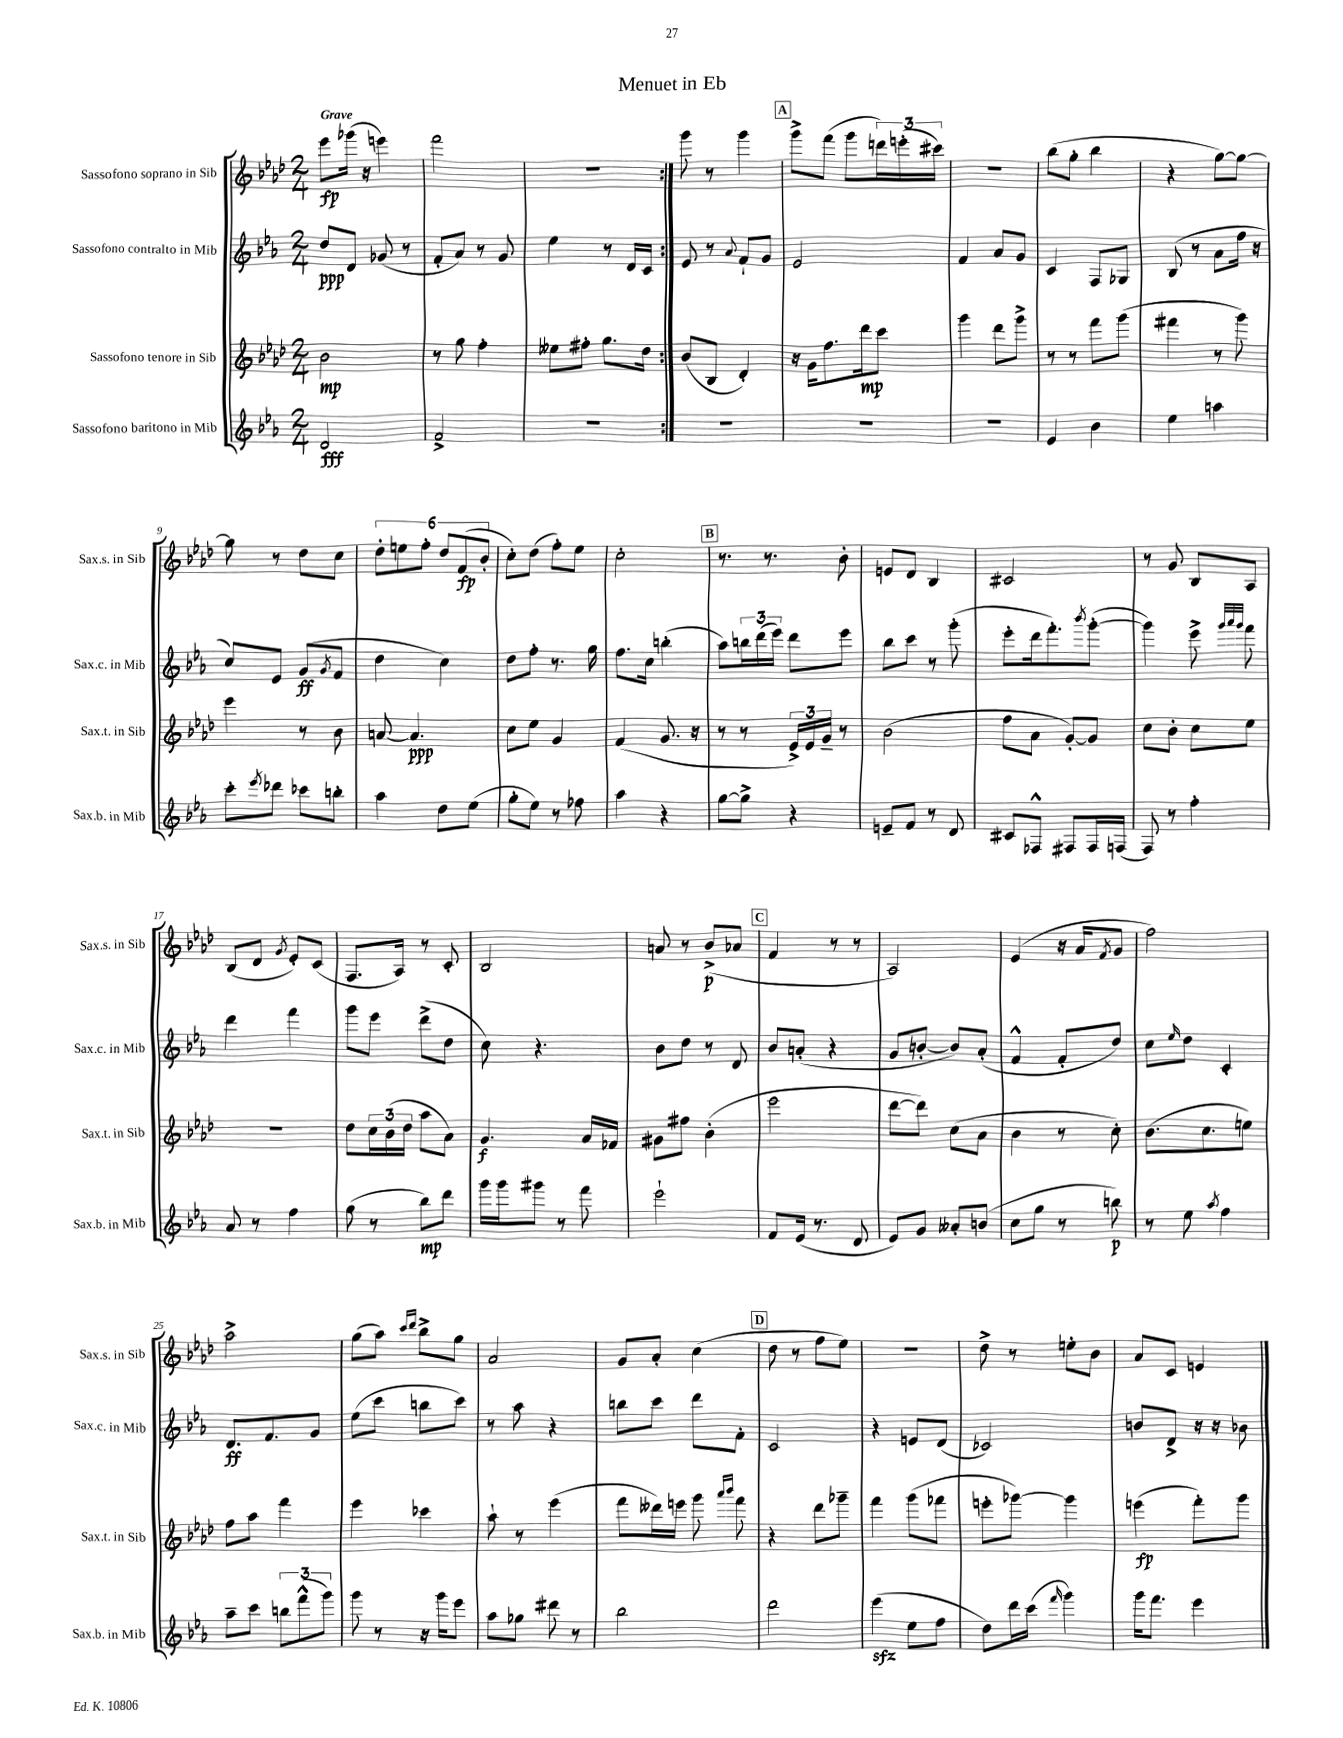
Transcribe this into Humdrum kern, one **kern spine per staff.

**kern	**dynam	**kern	**dynam	**kern	**dynam	**kern	**dynam
*part4	*part4	*part3	*part3	*part2	*part2	*part1	*part1
*staff4	*staff4	*staff3	*staff3	*staff2	*staff2	*staff1	*staff1
*I"Sassofono baritono in Mib	*	*I"Sassofono tenore in Sib	*	*I"Sassofono contralto in Mib	*	*I"Sassofono soprano in Sib	*
*I'Sax.b. in Mib	*	*I'Sax.t. in Sib	*	*I'Sax.c. in Mib	*	*I'Sax.s. in Sib	*
*clefG2	*	*clefG2	*	*clefG2	*	*clefG2	*
*k[b-e-a-]	*	*k[b-e-a-d-]	*	*k[b-e-a-]	*	*k[b-e-a-d-]	*
*M2/4	*	*M2/4	*	*M2/4	*	*M2/4	*
=1	=1	=1	=1	=1	=1	=1	=1
!	!	!	!	!	!	!LO:TX:a:B:t=Grave	!
2d/	fff	2b-\	mp	8dd/L	ppp	8eee-\L	fp
.	.	.	.	8d/J	.	(16ggg-X\Jk	.
.	.	.	.	.	.	16r	.
.	.	.	.	(8g-X/	.	4eeen\)	.
.	.	.	.	8r	.	.	.
=2	=2	=2	=2	=2	=2	=2	=2
2f^/	.	8r	.	8f'/L	.	2fff\	.
.	.	8gg\	.	8a-/J)	.	.	.
.	.	4ff'\	.	8r	.	.	.
.	.	.	.	8g/	.	.	.
=3	=3	=3	=3	=3	=3	=3	=3
2r	.	8ee--X\L	.	4ee-\	.	2r	.
.	.	8ff#X'\J	.	.	.	.	.
.	.	8.gg\L	.	8r	.	.	.
.	.	.	.	16d/LL	.	.	.
.	.	16dd-\Jk	.	16c/JJ	.	.	.
=4:|!	=4:|!	=4:|!	=4:|!	=4:|!	=4:|!	=4:|!	=4:|!
2r	.	(8b-/L	.	8e-/	.	8ggg\	.
.	.	8B-/J	.	8r	.	8r	.
.	.	.	.	8qqa-/	.	.	.
.	.	4d-'/)	.	8f`/L	.	4ggg\	.
.	.	.	.	8g/J	.	.	.
!!LO:REH:place=s1:t=A
=5	=5	=5	=5	=5	=5	=5	=5
2r	.	16r	.	2e-/	.	8ggg^\L	.
.	.	16g\KL	.	.	.	.	.
.	.	8.ff\	.	.	.	(8fff\J	.
.	.	.	.	.	.	8ggg\L	.
.	.	16ddd-\k	mp	.	.	.	.
.	.	8ccc\J	.	.	.	24dddn\L)	.
.	.	.	.	.	.	(24eeen'\	.
.	.	.	.	.	.	24ccc#X\JJ)	.
=6	=6	=6	=6	=6	=6	=6	=6
2r	.	4ggg\	.	4f/	.	2r	.
.	.	8ddd-\L	.	8a-/L	.	.	.
.	.	8ggg^\J	.	8g/J	.	.	.
=7	=7	=7	=7	=7	=7	=7	=7
4e-/	.	8r	.	4c/	.	(8bb-\L	.
.	.	8r	.	.	.	8gg'\J	.
4b-\	.	8fff\L	.	8F/L	.	4bb-\	.
.	.	(8ggg\J	.	8G-X/J	.	.	.
=8	=8	=8	=8	=8	=8	=8	=8
4ee-\	.	4fff#X\	.	(8B-/	.	4r	.
.	.	.	.	8r	.	.	.
4aan\	.	8r	.	8a-\L	.	[8gg\L)	.
.	.	8ggg\)	.	16ff\Jk	.	8gg\J_	.
.	.	.	.	16r	.	.	.
!!LO:LB:g=z
=9	=9	=9	=9	=9	=9	=9	=9
8ccc'\L	.	4eee-\	.	8cc/L)	.	8gg\]	.
8qeee-/	.	.	.	.	.	.	.
8ddd-X\J	.	.	.	8e-/J	.	8r	.
8ccc-X\L	.	8r	.	(8g/L	ff	8dd-\L	.
.	.	.	.	8qg/	.	.	.
8bbn'\J	.	8b-\	.	8f/J	.	8cc\J	.
=10	=10	=10	=10	=10	=10	=10	=10
4aa-\	.	[8an/	.	4dd\	.	12dd-'\L	.
.	.	.	.	.	.	12een\	.
.	.	4.a/]	ppp	.	.	.	.
.	.	.	.	.	.	12ff'\J	.
8dd\L	.	.	.	4cc\)	.	12dd-/L	.
.	.	.	.	.	.	(12f/	fp
(8ee-\J	.	.	.	.	.	.	.
.	.	.	.	.	.	12b-'/J	.
=11	=11	=11	=11	=11	=11	=11	=11
8gg'\L	.	8cc\L	.	8dd\L	.	8cc'\L)	.
8ee-\J)	.	8ee-\J	.	8ff'\J	.	(8dd-\J	.
8r	.	4g/	.	8.r	.	8ff'\L)	.
8ff-X\	.	.	.	.	.	8ee-\J	.
.	.	.	.	16gg\	.	.	.
=12	=12	=12	=12	=12	=12	=12	=12
4aa-\	.	(4f/	.	8.ff\L	.	2cc'\	.
.	.	.	.	16cc\Jk	.	.	.
4r	.	8.g/	.	(4bbn'\	.	.	.
.	.	16r	.	.	.	.	.
!!LO:REH:place=s1:t=B
=13	=13	=13	=13	=13	=13	=13	=13
[8gg\L	.	8r	.	8aa-\L)	.	8.r	.
8gg^\J]	.	8r	.	24bbn\L	.	.	.
.	.	.	.	(24ddd\	.	.	.
.	.	.	.	.	.	8.r	.
.	.	.	.	24eee-\JJ)	.	.	.
4r	.	24e-^/LL)	.	8ddd\L	.	.	.
.	.	24e-/	.	.	.	.	.
.	.	24g~/JJ	.	.	.	.	.
.	.	8r	.	8eee-\J	.	8b-'\	.
=14	=14	=14	=14	=14	=14	=14	=14
8en~/L	.	(2b-\	.	8bb-\L	.	8en/L	.
8f/J	.	.	.	8ccc\J	.	8d-/J	.
8r	.	.	.	8r	.	4B-/	.
8d/	.	.	.	(8ggg'\	.	.	.
=15	=15	=15	=15	=15	=15	=15	=15
8c#X/L	.	8ff\L	.	8eee-'\L	.	2c#X/	.
8F-X^^/J	.	8a-\J	.	16ddd\k	.	.	.
.	.	.	.	8.fff'\)	.	.	.
8F#X/L	.	[8g'/L)	.	.	.	.	.
.	.	.	.	8qbbb-/	.	.	.
16F#/L	.	8g/J]	.	([8ggg'\J	.	.	.
(16Fn/JJ	.	.	.	.	.	.	.
=16	=16	=16	=16	=16	=16	=16	=16
8F/)	.	8cc\L	.	4ggg\])	.	8r	.
8r	.	8b-'\J	.	.	.	8g/	.
4ff'\	.	8cc\L	.	8eee-^\	.	8B-/L	.
.	.	.	.	32qqggg/LLL	.	.	.
.	.	.	.	32qqaaa-/	.	.	.
.	.	.	.	32qqggg/JJJ	.	.	.
.	.	8ee-\J	.	8fff\	.	8A-/J	.
!!LO:LB:g=z
=17	=17	=17	=17	=17	=17	=17	=17
8a-/	.	2r	.	4ddd\	.	(8B-/L	.
8r	.	.	.	.	.	8d-/J	.
.	.	.	.	.	.	8qg/	.
4ff\	.	.	.	4fff\	.	8e-'/L)	.
.	.	.	.	.	.	(8c/J	.
=18	=18	=18	=18	=18	=18	=18	=18
(8gg\	.	8dd-\L	.	8ggg\L	.	8.F/L	.
8r	.	24cc\L	.	8eee-\J	.	.	.
.	.	(24b-\	.	.	.	.	.
.	.	.	.	.	.	16A-/Jk)	.
.	.	24dd-\JJ	.	.	.	.	.
8bb-\L)	mp	8aa-\L	.	(8ddd^\L	.	8r	.
8ddd\J	.	8a-\J)	.	8dd\J	.	8c'/	.
=19	=19	=19	=19	=19	=19	=19	=19
16ggg\LL	.	4.g/	f	8cc\)	.	2B-/	.
16ggg\J	.	.	.	.	.	.	.
8ggg#X\J	.	.	.	4.r	.	.	.
8r	.	.	.	.	.	.	.
8fff\	.	16a-/LL	.	.	.	.	.
.	.	16f-X/JJ	.	.	.	.	.
=20	=20	=20	=20	=20	=20	=20	=20
2eee-`\	.	8g#X\L	.	8b-\L	.	8an/	.
.	.	8ff#X\J	.	8dd\J	.	8r	.
.	.	(4b-'\	.	8r	.	(8b-^/L	p
.	.	.	.	8d/	.	8a-X/J	.
!!LO:REH:place=s1:t=C
=21	=21	=21	=21	=21	=21	=21	=21
8f/L	.	2eee-\	.	8b-/L	.	4f/	.
(16e-/Jk	.	.	.	(8an'/J	.	.	.
8.r	.	.	.	.	.	.	.
.	.	.	.	4r	.	8r	.
8d/	.	.	.	.	.	8r	.
=22	=22	=22	=22	=22	=22	=22	=22
8e-/L)	.	[8ddd-\L	.	8g/L	.	2A-/)	.
8g/J	.	8ddd-\J])	.	[8bn'/J	.	.	.
8a--X'/L	.	(8cc\L	.	8b/L])	.	.	.
(8bn/J	.	8a-\J	.	(8a-'/J	.	.	.
=23	=23	=23	=23	=23	=23	=23	=23
8cc\L	.	4b-\	.	4f^^/	.	(4e-/	.
8gg\J	.	.	.	.	.	.	.
8r	.	8r	.	8f'/L	.	16r	.
.	.	.	.	.	.	16a-/KL	.
.	.	.	.	.	.	8qf/	.
8bbn\)	p	8cc'\)	.	8dd/J)	.	8g/J	.
=24	=24	=24	=24	=24	=24	=24	=24
8r	.	(8.b-\L	.	8cc\L	.	2ff\)	.
.	.	.	.	16qqee-/	.	.	.
8ee-\	.	.	.	8dd\J	.	.	.
.	.	8.cc\	.	.	.	.	.
8qaa-/	.	.	.	.	.	.	.
4ff\	.	.	.	4c'/	.	.	.
.	.	8een\J)	.	.	.	.	.
!!LO:LB:g=z
=25	=25	=25	=25	=25	=25	=25	=25
8aa-~\L	.	8ff\L	.	8.d/L	ff	2aa-^\	.
8ccc\J	.	8aa-\J	.	.	.	.	.
.	.	.	.	8.f/	.	.	.
12bbn\L	.	4fff\	.	.	.	.	.
(12fff^^\	.	.	.	.	.	.	.
.	.	.	.	8g/J	.	.	.
12ggg\J)	.	.	.	.	.	.	.
=26	=26	=26	=26	=26	=26	=26	=26
8ggg\	.	4eee-\	.	(8ee-\L	.	(8gg\L	.
8r	.	.	.	8ccc\J	.	8aa-\J)	.
.	.	.	.	.	.	16qqccc/LL	.
.	.	.	.	.	.	16qqddd-/JJ	.
16r	.	4ccc-X\	.	8bbn\L	.	8bb-^\L	.
16ggg\KL	.	.	.	.	.	.	.
8eee-\J	.	.	.	8ccc\J)	.	8gg\J	.
=27	=27	=27	=27	=27	=27	=27	=27
8aa-\L	.	8aa-`\	.	8r	.	2a-/	.
8gg-X\J	.	8r	.	8aa-\	.	.	.
8ddd#X\	.	(4eee-\	.	4r	.	.	.
8r	.	.	.	.	.	.	.
=28	=28	=28	=28	=28	=28	=28	=28
2bb-\	.	8fff\L	.	8bbn\L	.	8g/L	.
.	.	16ddd--X\L)	.	8ccc\J	.	8a-'/J	.
.	.	16eeen\JJ	.	.	.	.	.
.	.	8ggg\	.	8ddd\L	.	(4cc\	.
.	.	16qqaaa-/LL	.	.	.	.	.
.	.	16qqbbb-/JJ	.	.	.	.	.
.	.	8fff\	.	8f'\J	.	.	.
!!LO:REH:place=s1:t=D
=29	=29	=29	=29	=29	=29	=29	=29
2ddd\	.	4r	.	2c/	.	8dd-\	.
.	.	.	.	.	.	8r	.
.	.	8ddd-\L	.	.	.	8ff\L	.
.	.	8ggg-X~\J	.	.	.	8ee-\J)	.
=30	=30	=30	=30	=30	=30	=30	=30
(4eee-zz\	.	4fff\	.	4r	.	2r	.
8ee-\L	.	(8ggg\L	.	8en/L	.	.	.
8ff\J	.	8fff-X\J	.	(8d/J	.	.	.
=31	=31	=31	=31	=31	=31	=31	=31
8dd\L)	.	8eeen'\L	.	2c-X/)	.	8dd-^\	.
16ddd\L	.	[8ggg-X\J)	.	.	.	8r	.
(16ccc\JJ	.	.	.	.	.	.	.
16qqfff/	.	.	.	.	.	.	.
4ggg\)	.	4ggg-\]	.	.	.	8een'\L	.
.	.	.	.	.	.	8b-\J	.
=32	=32	=32	=32	=32	=32	=32	=32
16ggg\KL	.	(4eeen\	fp	8bn/L	.	8a-/L	.
8.fff\J	.	.	.	.	.	.	.
.	.	.	.	8d^/J	.	8c/J	.
4eee-\	.	8fff'\L)	.	16r	.	4en/	.
.	.	.	.	16r	.	.	.
.	.	8ggg\J	.	8b-X\	.	.	.
==	==	==	==	==	==	==	==
*-	*-	*-	*-	*-	*-	*-	*-
